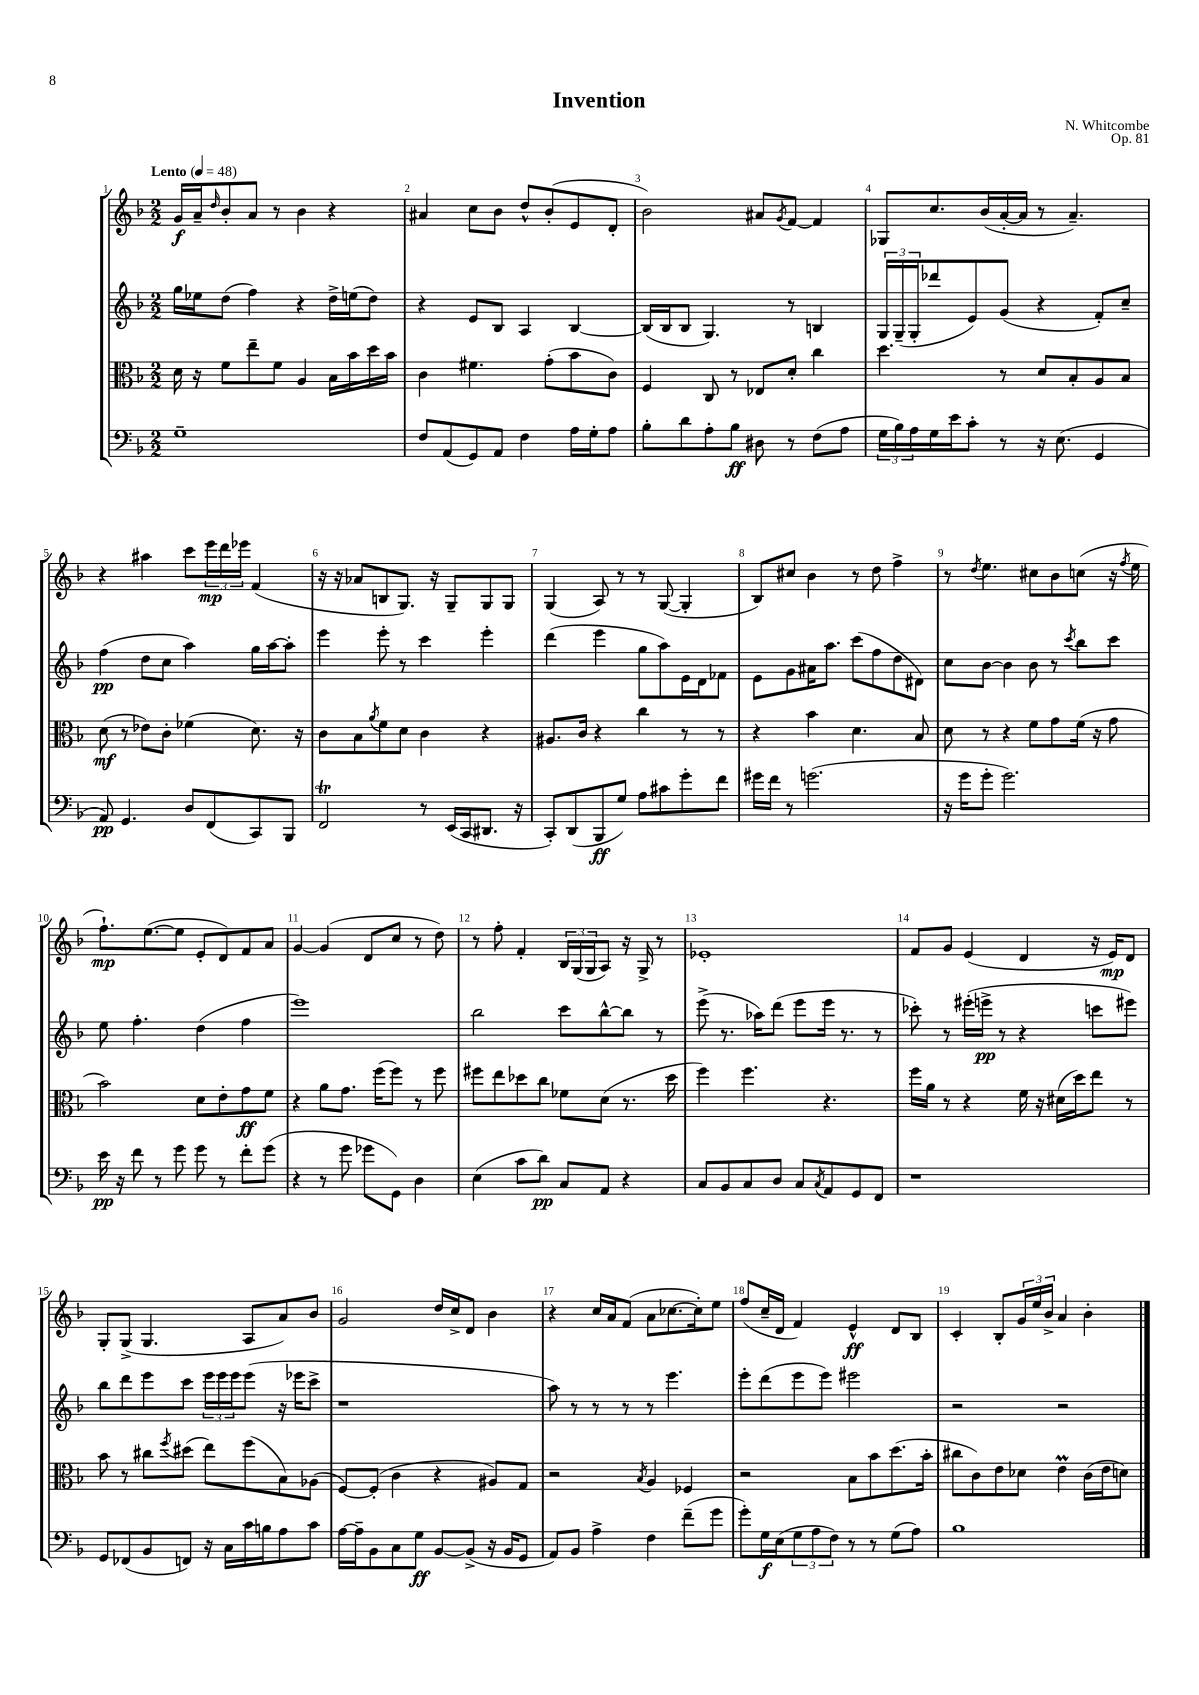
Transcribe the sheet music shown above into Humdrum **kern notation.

**kern	**kern	**kern	**kern
*staff4	*staff3	*staff2	*staff1
*clefF4	*clefC3	*clefG2	*clefG2
*k[b-]	*k[b-]	*k[b-]	*k[b-]
*M2/2	*M2/2	*M2/2	*M2/2
*MM48	*MM48	*MM48	*MM48
1G~	16d\	16gg\LL	16g/LL
.	16r	16ee-\J	16a~/J
.	.	.	16qqdd/
.	8f\L	(8dd\J	8b-'/
.	8ee~\	4ff\)	8a/J
.	8f\J	.	8r
.	4A/	4r	4b-\
.	16B-\LL	16dd^\LL	4r
.	16b-\	(16ee\J	.
.	16dd\	8dd\J)	.
.	16b-\JJ	.	.
=	=	=	=
8F/L	4c\	4r	4a#/
(8AA/	.	.	.
8GG/)	4.f#\	8e/L	8cc\L
8AA/J	.	8B-/J	8b-\J
4F\	.	4A/	8dd^^/L
.	(8g'\L	.	(8b-'/
16A\LL	8b-\	[4B-/	8e/
16G'\J	.	.	.
8A\J	8c\J)	.	8d'/J
=	=	=	=
8B-'\L	4F/	(16B-/]LL	2b-\)
.	.	16B-/J	.
8d\	.	8B-/J	.
8A'\	8C/	4.G/)	.
8B-\J	8r	.	.
8D#\	8E-/L	.	8a#/L
.	.	.	8qg/
8r	8d'/J	8r	[8f/J
(8F\L	4cc\	4B/	4f/]
8A\J	.	.	.
=	=	=	=
24G\LL	4.dd\	24G/LL	8G-/L
24B-\)	.	(24G~/	.
24A\	.	24G'/J	.
16G\	.	8ddd-/	8.cc/
16e\J	.	.	.
8c'\J	.	8e/)	.
.	.	.	(16b-/L
8r	8r	(8g/J	[16a'/
.	.	.	16a/]JJ
16r	8d/L	4r	8r
(8.E\	.	.	.
.	8B-'/	.	4.a~/)
4GG/	8A/	8f'/L)	.
.	8B-/J	8cc~/J	.
=	=	=	=
8AA/)	(8d\	(4ff\	4r
4.GG/	8r	.	.
.	8e-\L)	8dd\L	4aa#\
.	8c'\J	8cc\J	.
8D/L	(4f-\	4aa\)	8ccc\L
(8FF/	.	.	24eee\L
.	.	.	24ddd\
.	.	.	24eee-\JJ
8CC/)	8.d\)	16gg\LL	(4f/
.	.	[16aa\J	.
8BBB-/J	.	8aa'\]J	.
.	16r	.	.
=	=	=	=
2FF/	8c\L	4eee\	16r
.	.	.	16r
.	8B-\	.	8a-/L
.	8qa/	.	.
.	8f\	8eee'\	8B/
.	8d\J	8r	8.G/J)
8r	4c\	4ccc\	.
.	.	.	16r
(16EE/LL	.	.	8G~/L
16CC/J	.	.	.
8.DD#/J	4r	4eee'\	8G/
.	.	.	8G/J
16r	.	.	.
=	=	=	=
8CC'/L)	8.A#/L	(4ddd\	(4G/
(8DD/	.	.	.
.	16c/Jk	.	.
8BBB-/	4r	4eee\	8A/)
8G/J)	.	.	8r
8A\L	4cc\	8gg\L	8r
8c#\	.	8aa\)	([8G/
8g'\	8r	16e\L	4G'/]
.	.	16d\J	.
8f\J	8r	8f-\J	.
=	=	=	=
16g#\LL	4r	8e\L	8B-/L)
16f\JJ	.	.	.
8r	.	8g\	8cc#/J
(2.g\	4b-\	16a#\K	4b-\
.	.	8.aa\J	.
.	4.d\	(8ccc\L	8r
.	.	8ff\	8dd\
.	.	8dd\	4ff^\
.	8B-/	8d#\J)	.
=	=	=	=
16r	8d\	8cc\L	8r
16g\LK	.	.	.
.	.	.	8qdd/
8g'\J	8r	[8b-\J	4.ee\
2.g\)	4r	4b-\]	.
.	8f\L	8b-\	8cc#\L
.	8g\	8r	8b-\
.	.	8qccc/	.
.	(16f\Jk	8bb-\L	(8cc\J
.	16r	.	.
.	8g\	8ccc\J	16r
.	.	.	8qff/
.	.	.	16ee\
=	=	=	=
16e\	2b-\)	8ee\	8.ff`\L)
16r	.	.	.
8f\	.	4.ff'\	.
.	.	.	([8.ee\
8r	.	.	.
8g\	.	.	8ee\]J
8g\	8d\L	(4dd\	8e'/L
8r	8e'\	.	8d/)
8f'\L	8g\	4ff\	8f/
(8g\J	8f\J	.	8a/J
=	=	=	=
4r	4r	1eee)	[4g/
8r	8a\L	.	(4g/]
8g\	8.g\J	.	.
8g-\L	.	.	8d/L
.	(16ff\LK	.	.
8GG\J)	8ff\J)	.	8cc/J
4D\	8r	.	8r
.	8ff\	.	8dd\)
=	=	=	=
(4E\	8ff#\L	2bb-\	8r
.	8ee\	.	8ff'\
8c\L	8dd-\	.	4f'/
8d\J)	8cc\J	.	.
8C/L	8f-\L	8ccc\L	24B-/LL
.	.	.	(24G/
.	.	.	24G/J
8AA/J	(8d\J	[8bb-^^\	8A/J)
4r	8.r	8bb-\]J	16r
.	.	.	16G^/
.	.	8r	8r
.	16dd-\	.	.
=	=	=	=
8C/L	4ff\)	(8eee^\	1e-'
8BB-/	.	8.r	.
8C/	4.ff\	.	.
.	.	16aa-\LK)	.
8D/J	.	(8ddd\J	.
8C/L	.	8eee\L	.
8qC/	.	.	.
8AA/	4.r	16eee\Jk	.
.	.	8.r	.
8GG/	.	.	.
8FF/J	.	8r	.
=	=	=	=
1r	16ff\LL	8ccc-'\)	8f/L
.	16a\JJ	.	.
.	8r	8r	8g/J
.	4r	(16eee#'\LL	(4e/
.	.	16eee^\JJ	.
.	.	8r	.
.	16f\	4r	4d/
.	16r	.	.
.	(16d#\LL	.	.
.	16dd\J)	.	.
.	8ee\J	8ccc\L	16r
.	.	.	16e/LK)
.	8r	8eee#\J)	8d/J
=	=	=	=
8GG/L	8b-\	8bb-\L	8G'/L
(8FF-/	8r	8ddd\	(8G^/J
8BB-/	8cc#\L	8eee\	4.G/
.	8qff/	.	.
8FF/J)	(8dd#\J	8ccc\J	.
16r	8ee\L)	24eee\LL	.
.	.	24eee\	.
16C\LL	.	.	.
.	.	24eee\J	.
16c\	(8ff\	(8eee\J	8A/L
16B\J	.	.	.
8A\	8B-\)	16r	8a/)
.	.	16eee-\LK	.
8c\J	(8A-\J	8ccc^\J	8b-/J
=	=	=	=
[16A\LL	[8F/L)	1r	2g/
16A~\]J	.	.	.
8BB-\	(8F'/]J	.	.
8C\	4c\	.	.
8G\J	.	.	.
[8BB-/L	4r	.	16dd/LL
.	.	.	16cc^/J
(8BB-^/]J	.	.	8d/J
16r	8A#/L)	.	4b-\
16BB-/LK	.	.	.
8GG/J	8G/J	.	.
=	=	=	=
8AA/L)	2r	8aa\)	4r
8BB-/J	.	8r	.
4A^\	.	8r	16cc/LL
.	.	.	16a/J
.	.	8r	(8f/J
.	8qB-/	.	.
4F\	4A/	8r	8a\L
.	.	4.eee\	[8.cc-\
(8f~\L	4F-/	.	.
.	.	.	16cc-'\]k)
8g\J	.	.	8ee\J
=	=	=	=
8g'\L)	2r	8eee'\L	(8ff/L
16G\L	.	(8ddd\	16cc~/L
(16E\J	.	.	16d/JJ
12G\	.	8eee\	4f/)
12A\	.	.	.
.	.	8eee\J)	.
12F\J)	.	.	.
8r	8B-\L	2eee#\	4e^^/
8r	8b-\	.	.
(8G\L	(8.dd\	.	8d/L
8A\J)	.	.	8B-/J
.	16b-'\Jk	.	.
=	=	=	=
1B-	8cc#\L	2r	4c'/
.	8c\)	.	.
.	8e\	.	8B-'/L
.	8d-\J	.	24g/L
.	.	.	24ee/
.	.	.	24b-^/JJ
.	4e\	2r	4a/
.	(16c\LL	.	4b-'\
.	16e\J	.	.
.	8d\J)	.	.
==	==	==	==
*-	*-	*-	*-
